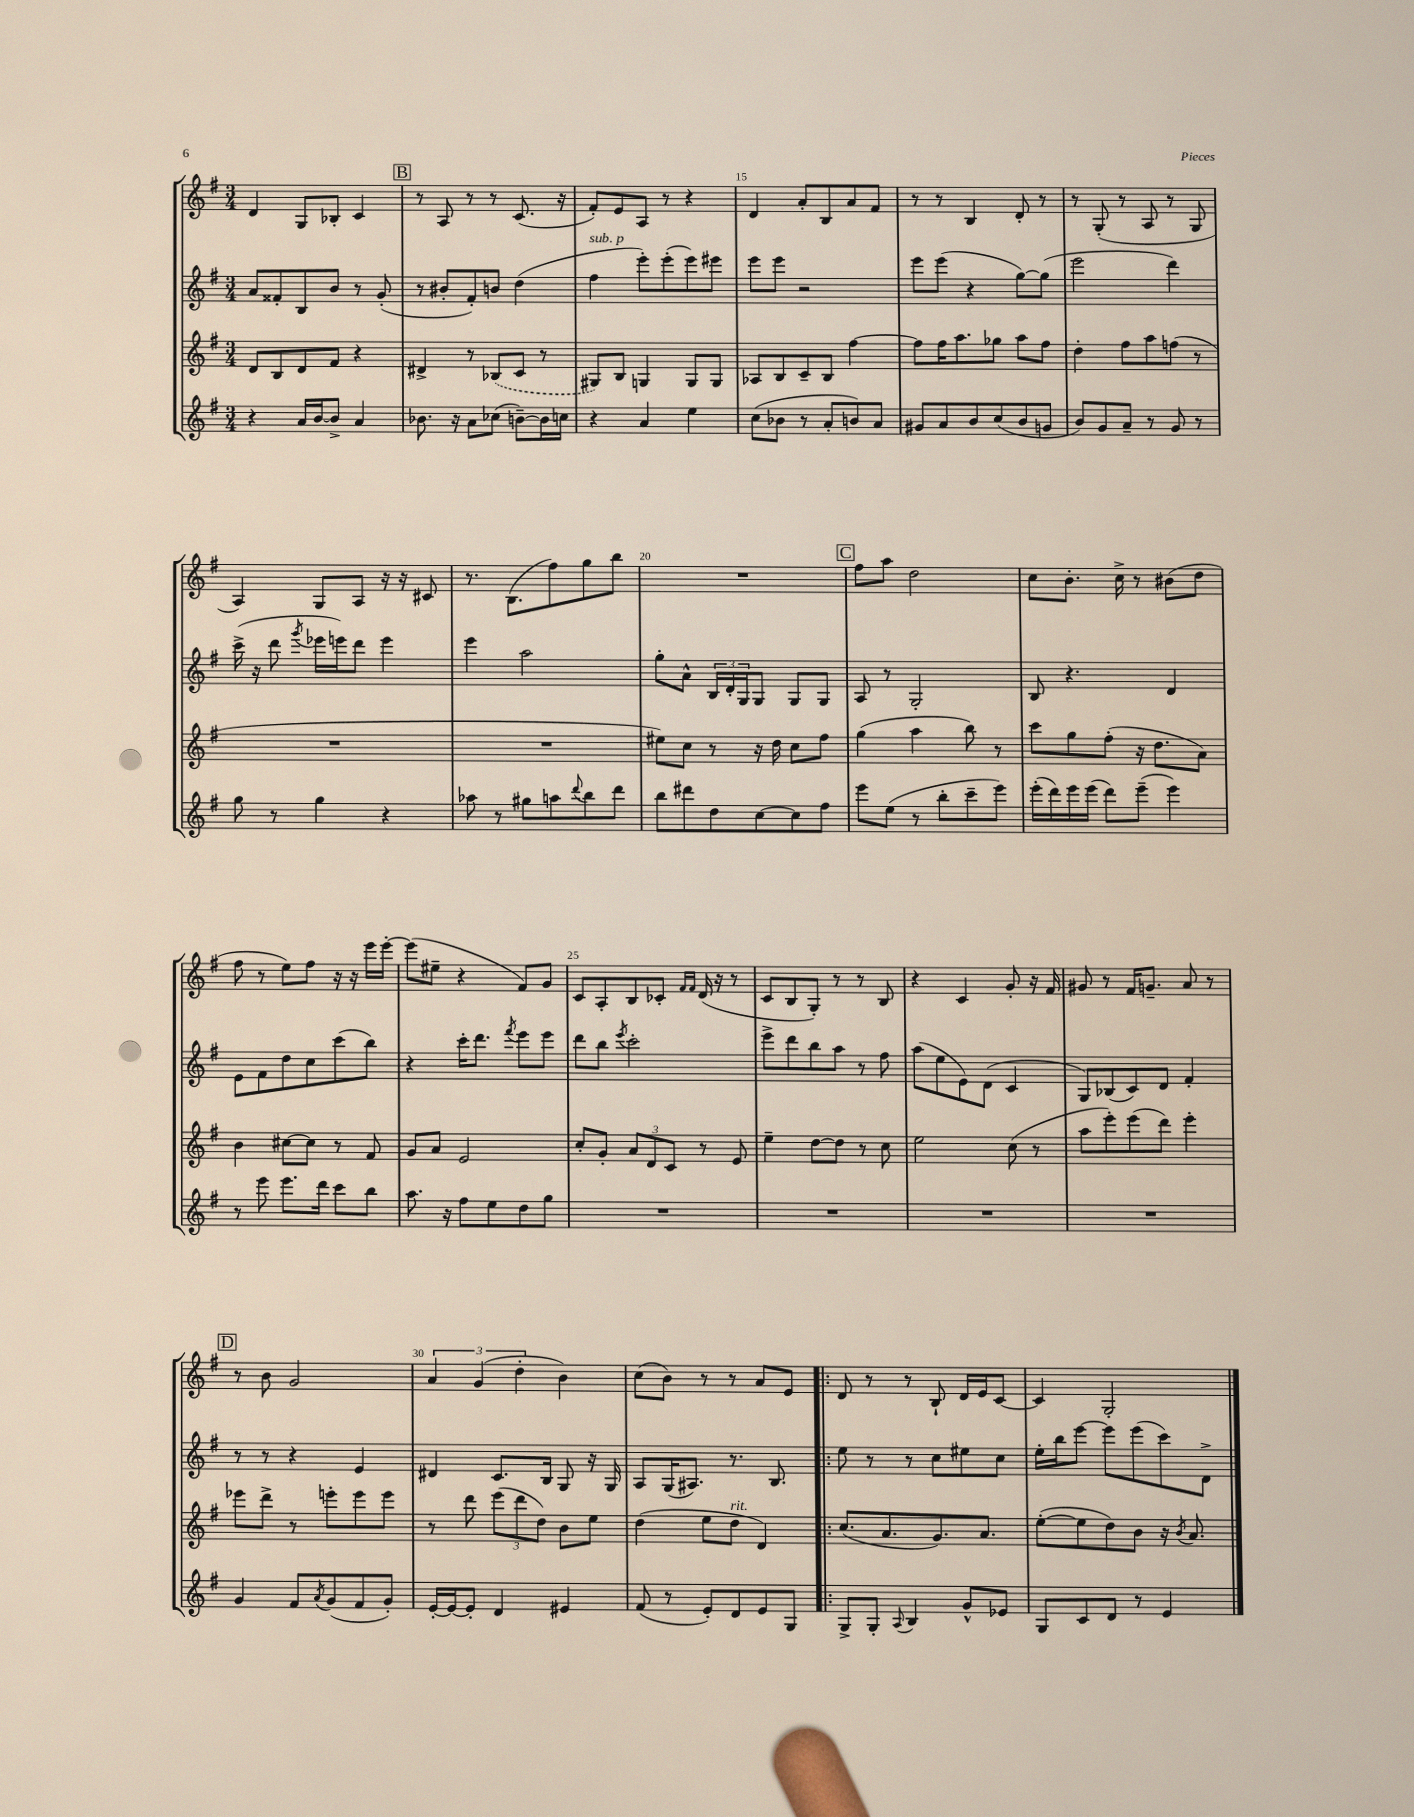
<<
\new StaffGroup <<
\new Staff = "s0" {
    \clef treble \key g \major \numericTimeSignature \time 3/4
    d'4 g8 bes8-. c'4 |
    \mark \markup { \box "B" } r8 a8 r8 r8 c'8.( r16 |
    fis'8-.) e'8 a8 r8 r4 |
    d'4 a'8-. b8 a'8 fis'8 |
    r8 r8 b4 d'8-. r8 |
    r8 g8-.( r8 a8 r8 g8 |
    a4) g8 a8 r16 r16 cis'8 |
    r8. b8.( fis''8) g''8 b''8 |
    R2. |
    \mark \markup { \box "C" } fis''8 a''8 d''2 |
    c''8 b'8.-. c''16-> r8 bis'8( d''8 |
    fis''8 r8 e''8) fis''8 r16 r16 e'''16 e'''16~-. |
    e'''8( eis''8-- r4 fis'8) g'8 |
    c'8 a8-. b8 ces'8-. \grace { fis'16 fis'16 } d'16( r16 r8 |
    c'8 b8 g8-.) r8 r8 b8 |
    r4 c'4 g'8-. r16 fis'16 |
    gis'8 r8 fis'16 g'8.-- a'8 r8 |
    \mark \markup { \box "D" } r8 b'8 g'2 |
    \tuplet 3/2 { a'4 g'4( d''4-. } b'4) |
    c''8( b'8) r8 r8 a'8 e'8 |
    \bar ".|:" d'8 r8 r8 b8-! d'16 e'16 c'8~ |
    c'4 g2-. \bar "|." |
}
\new Staff = "s1" {
    \clef treble \key g \major \numericTimeSignature \time 3/4
    a'8 fisis'8-. b8 b'8 r8 g'8-.( |
    \mark \markup { \box "B" } r8 bis'8-. fis'8-.) b'8 d''4( |
    fis''4^\markup { \italic "sub. p" } e'''8-.) e'''8-.( e'''8) eis'''8 |
    e'''8 e'''8 r2 |
    e'''8 e'''8( r4 g''8~) g''8( |
    e'''2 d'''4) |
    c'''16->( r16 d'''8 \acciaccatura { g'''8 } ees'''16 e'''16) d'''8 e'''4 |
    e'''4 a''2 |
    g''8-. a'8-^ \tuplet 3/2 { b16 d'16-. g16 } g8 g8 g8 |
    \mark \markup { \box "C" } a8 r8 g2-. |
    b8 r4. d'4 |
    e'8 fis'8 d''8 c''8 c'''8( b''8) |
    r4 c'''16-. d'''8. \acciaccatura { fis'''8 } e'''8 e'''8 |
    d'''8 b''8 \acciaccatura { e'''8 } c'''2-. |
    e'''8-> d'''8 b''8 a''8 r8 fis''8 |
    a''8( e''8 e'8) d'8( c'4 |
    g8) bes8( c'8) d'8 fis'4-. |
    \mark \markup { \box "D" } r8 r8 r4 e'4 |
    dis'4 c'8. b16 g8 r16 g16 |
    a8 g16( ais8.) r8. b8. |
    \bar ".|:" e''8 r8 r8 c''8 eis''8 c''8 |
    e''16-. b''16 e'''8~ e'''8 e'''8( c'''8) d'8-> \bar "|." |
}
\new Staff = "s2" {
    \clef treble \key g \major \numericTimeSignature \time 3/4
    d'8 b8 d'8 fis'8 r4 |
    \mark \markup { \box "B" } dis'4-> r8 \once \slurDashed bes8( c'8 r8 |
    gis8) b8 g4 g8 g8 |
    aes8 b8 c'8-- b8 fis''4~ |
    fis''8 fis''16 a''8. ges''8 a''8 fis''8 |
    d''4-. fis''8 a''8 f''8( r8 |
    R2. |
    R2. |
    eis''8) c''8 r8 r16 d''16 c''8 fis''8 |
    \mark \markup { \box "C" } g''4( a''4 b''8) r8 |
    c'''8 g''8 fis''8-.( r16 d''8. a'8) |
    b'4 cis''8~ cis''8 r8 fis'8 |
    g'8 a'8 e'2 |
    c''8-. g'8-. \tuplet 3/2 { a'8 d'8 c'8 } r8 e'8 |
    e''4-- d''8~ d''8 r8 c''8 |
    e''2 c''8( r8 |
    a''8 e'''8-.) e'''8( d'''8) e'''4-. |
    \mark \markup { \box "D" } ees'''8 d'''8-> r8 e'''8-. e'''8 e'''8 |
    r8 d'''8 \tuplet 3/2 { e'''8( d'''8 d''8) } b'8 e''8 |
    d''4( e''8 d''8^\markup { \italic "rit." } d'4) |
    \bar ".|:" c''8.( a'8. g'8.) a'8. |
    e''8~-.( e''8 d''8) b'8 r16 \acciaccatura { b'8 } a'8. \bar "|." |
}
\new Staff = "s3" {
    \clef treble \key g \major \numericTimeSignature \time 3/4
    r4 a'16 b'16~ b'8-> a'4 |
    \mark \markup { \box "B" } bes'8. r16 a'8 ces''8( b'8~--) b'16 c''16 |
    r4 a'4 e''4 |
    c''8( bes'8 r8 a'8-. b'8) a'8 |
    gis'8 a'8 b'8 c''8( b'8 g'8 |
    b'8) g'8 a'8-- r8 g'8 r8 |
    g''8 r8 g''4 r4 |
    aes''8 r8 gis''8 a''8 \appoggiatura { d'''8 } b''8 d'''8 |
    b''8 dis'''8 d''8 c''8~ c''8 fis''8 |
    \mark \markup { \box "C" } e'''8 e''8( r8 b''8-. c'''8-- e'''8) |
    e'''16-.( d'''16) e'''16 e'''16( d'''8) e'''8--( e'''4) |
    r8 e'''8 e'''8. d'''16 c'''8 b''8 |
    a''8. r16 fis''8 e''8 d''8 g''8 |
    R2. |
    R2. |
    R2. |
    R2. |
    \mark \markup { \box "D" } g'4 fis'8 \acciaccatura { a'8 } g'8( fis'8 g'8-.) |
    e'16~-. e'16~ e'8-. d'4 eis'4 |
    fis'8( r8 e'8-.) d'8 e'8 g8 |
    \bar ".|:" g8-> g8-. \appoggiatura { a8 } b4 g'8-^ ees'8 |
    g8 c'8 d'8 r8 e'4 \bar "|." |
}
>>
>>
\layout { \context { \Score currentBarNumber = #12 \override BarNumber.break-visibility = ##(#f #t #t) barNumberVisibility = #(every-nth-bar-number-visible 5) } }
